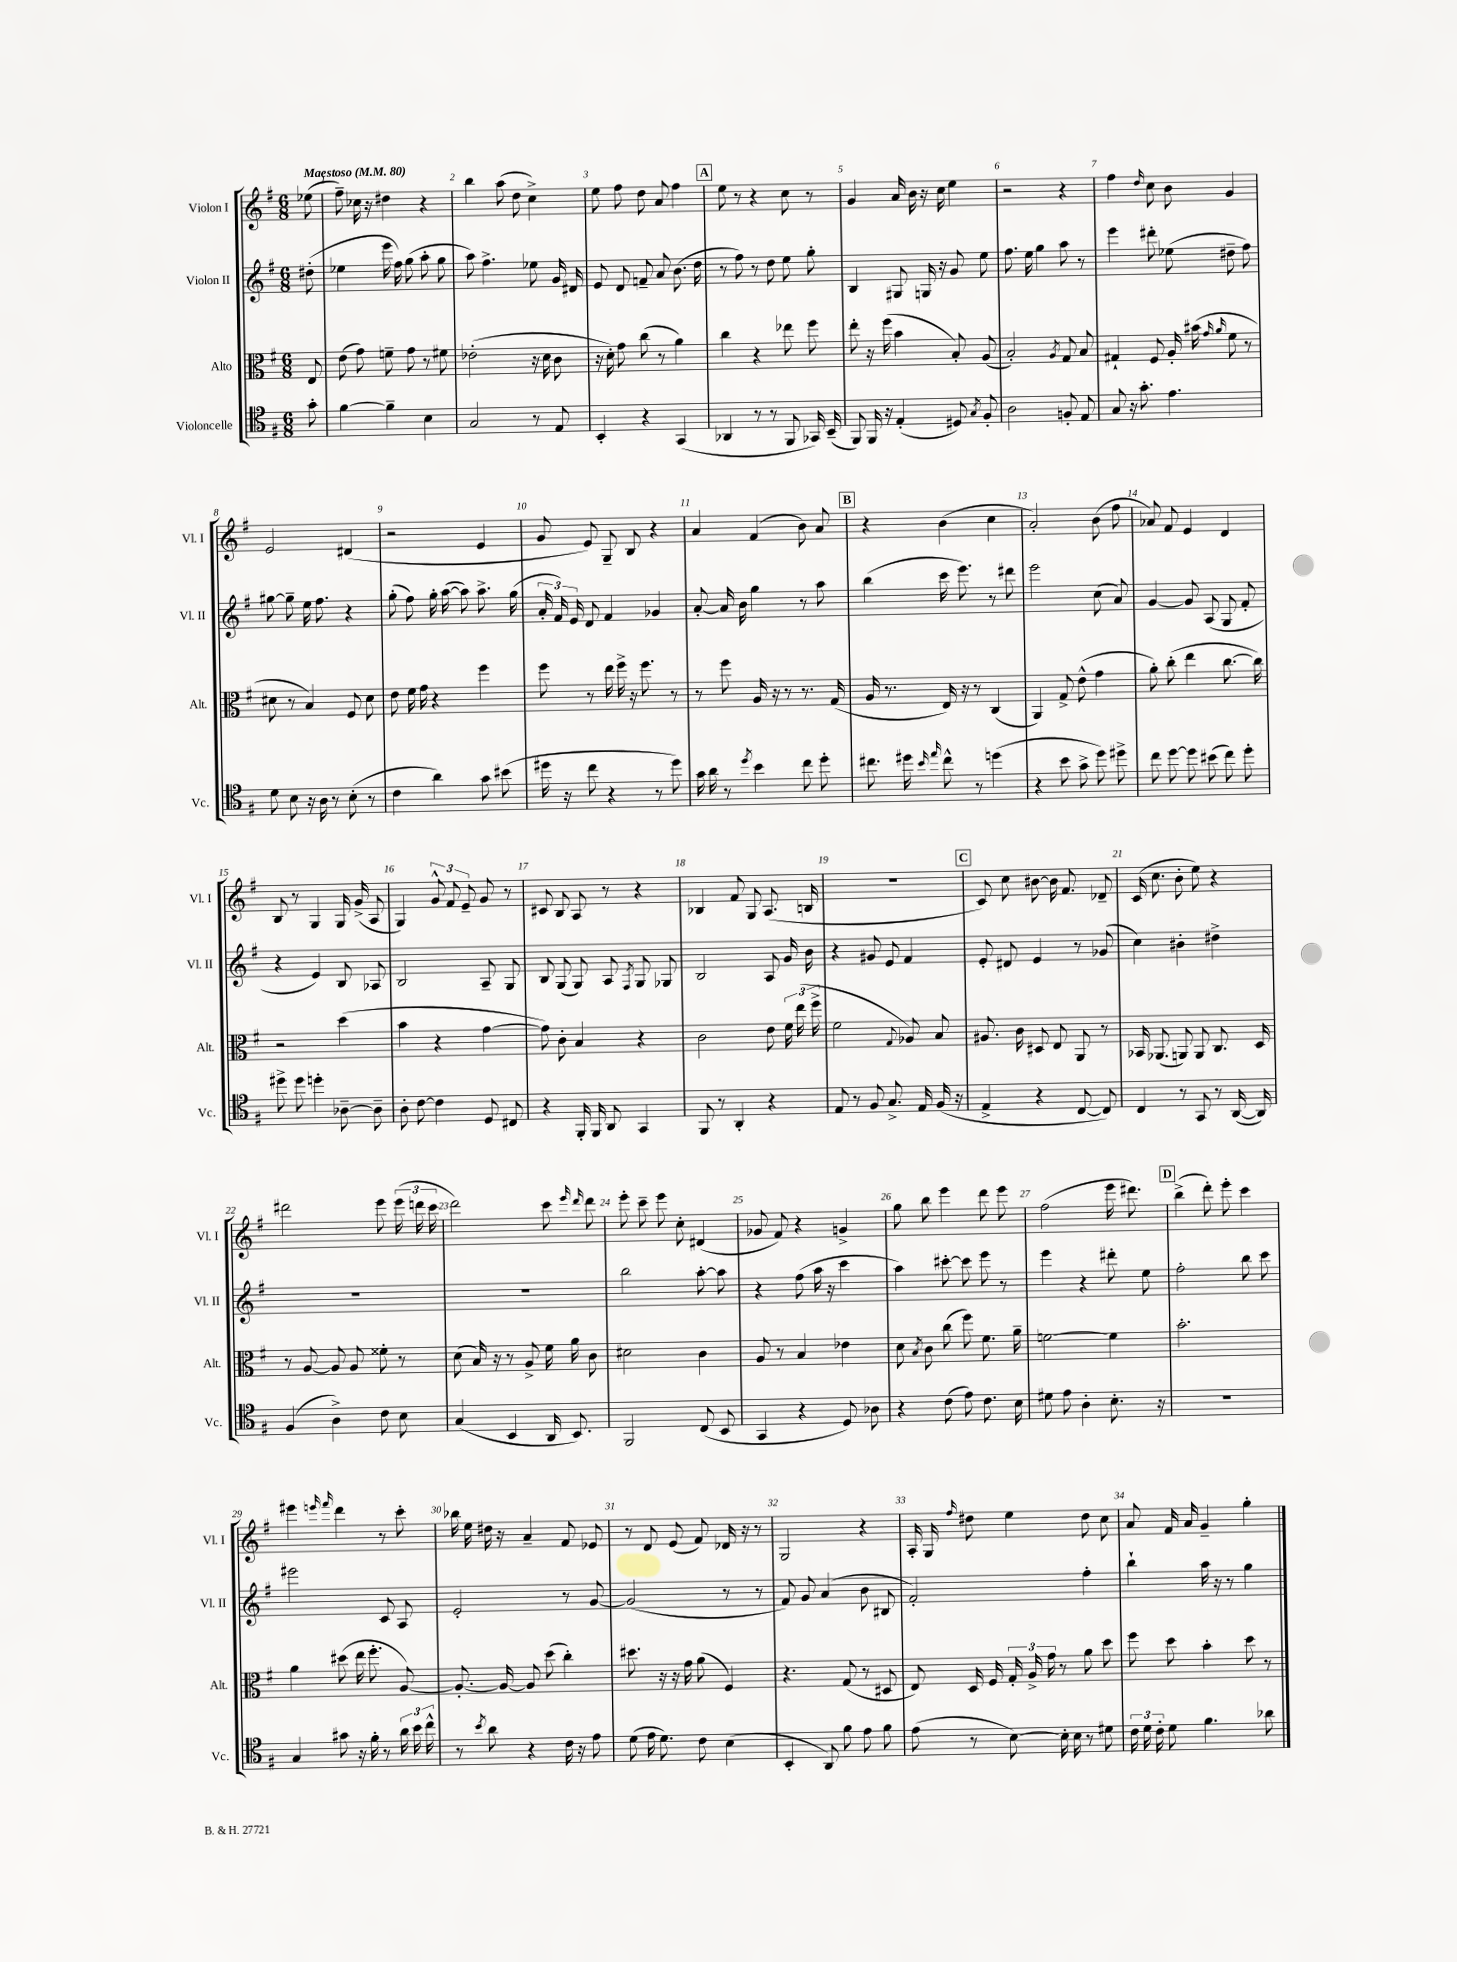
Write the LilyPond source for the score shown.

<<
\new StaffGroup <<
\new Staff = "s0" \with { instrumentName = "Violon I" shortInstrumentName = "Vl. I" } {
    \clef treble \key g \major \numericTimeSignature \time 6/8 \partial 8 \tempo "Maestoso" 4 = 80
    \autoBeamOff ees''8( |
    fis''8--) ces''16 r16 dis''4 r4 |
    b''4 a''8( d''8 c''4->) |
    e''8 fis''8 d''8 a'8 fis''4 |
    \mark \markup { \box "A" } e''8 r8 r4 c''8 r8 |
    g'4 a'16 b'16 r16 c''16 e''4 |
    r2 r4 |
    fis''4 \grace { d''16 } c''8 b'8 g'4 |
    e'2 dis'4( |
    r2 e'4 |
    g'8 e'8) g8-- b8 r4 |
    a'4 fis'4( b'8) a'8 |
    \mark \markup { \box "B" } r4 b'4( c''4 |
    a'2-.) b'8( fis''8 |
    aes'8) fis'8 e'4 d'4 |
    b8 r8 g4 g16 g'16->( a8 |
    g4) \tuplet 3/2 { g'8-^ fis'8 e'8-- } g'8 r8 |
    cis'8 b8 a8 r8 r4 |
    bes4 fis'8 g8 a8.( b16 |
    R2. |
    \mark \markup { \box "C" } c'8) c''8 bis'8~ bis'16 fis'8. des'8-- |
    c'16( c''8. b'8-. e''8) r4 |
    dis'''2 e'''8 \tuplet 3/2 { e'''16( d'''16 c'''16 } |
    d'''2) c'''8 \grace { e'''16 d'''16 } d'''8 |
    e'''8-. c'''8-- e'''8 c''8-. dis'4( |
    ges'8 fis'8) r4 g'4-> |
    g''8 b''8 e'''4 d'''8 e'''8 |
    fis''2( e'''16 dis'''8.) |
    \mark \markup { \box "D" } b''4->( d'''8-.) e'''8-. c'''4 |
    eis'''4 \grace { e'''16 fis'''16 } d'''4 r8 c'''8-. |
    bes''16 e''16 dis''16 r16 a'4-- fis'8 ees'8 |
    r8 d'8 e'8( fis'8) des'16 r16 r8 |
    g2 r4 |
    a16-. g16 \grace { fis''16 } dis''8 e''4 dis''8 c''8 |
    a'8 fis'16 a'16 g'4-- g''4-. \bar "|." |
}
\new Staff = "s1" \with { instrumentName = "Violon II" shortInstrumentName = "Vl. II" } {
    \clef treble \key g \major \numericTimeSignature \time 6/8 \partial 8
    \autoBeamOff dis''8-.( |
    ees''4 e'''16 fis''16) g''8( a''8-. g''8 |
    a''8) fis''4.-> ees''8 g'16 dis'16 |
    e'8 d'8 f'8-- a'8 b'8.( d''16 |
    \mark \markup { \box "A" } r8 fis''8) r8 d''8 e''8 g''8-. |
    b4 gis8 g16 r16 g'8 e''8 |
    fis''8. e''16 g''4 a''8 r8 |
    e'''4 dis'''8-. ees''8( dis''8-- fis''8) |
    gis''8~ gis''8-- e''16 fis''8. r4 |
    g''8-.( fis''8) g''16-. a''16~( a''8) a''8.-> g''16( |
    \tuplet 3/2 { a'16-. fis'16) e'16 } d'8 fis'4 ges'4 |
    a'8~-. a'16 b'16 g''4 r8 a''8 |
    \mark \markup { \box "B" } b''4( c'''16 e'''8.) r8 dis'''8 |
    e'''2 c''8( a'8) |
    g'4~ g'8 a8( g8 fis'8-. |
    r4 e'4) b8 aes8 |
    b2 a8-- g8 |
    b8 g8( g8) a8 \acciaccatura { fis8 } g8 ges8 |
    b2 a8 g'16 b'16 |
    r4 gis'8 e'8 fis'4 |
    \mark \markup { \box "C" } e'8-. dis'8 e'4 r8 ges'8( |
    c''4) bis'4-. dis''4-> |
    R2. |
    R2. |
    b''2 a''8~-. a''8 |
    r4 fis''8( a''16 r16 c'''4 |
    a''4) cis'''8~-. cis'''8 e'''8 r8 |
    e'''4 r4 dis'''8-. e''8 |
    \mark \markup { \box "D" } fis''2-. b''8 c'''8 |
    eis'''2 c'8 a8 |
    e'2-. r8 g'8~ |
    g'2( r8 r8 |
    fis'8) g'8 a'4( b'8 bis8 |
    fis'2-.) fis''4-. |
    b''4-! a''16 r16 r8 g''4 \bar "|." |
}
\new Staff = "s2" \with { instrumentName = "Alto" shortInstrumentName = "Alt." } {
    \clef alto \key g \major \numericTimeSignature \time 6/8 \partial 8
    \autoBeamOff e8 |
    e'8( g'8) f'8-- g'8 r8 fis'8 |
    ees'2-.( r16 d'16 c'8 |
    r16 d'16-.) g'8 c''8( r8 a'4) |
    \mark \markup { \box "A" } c''4 r4 ees''8 fis''8 |
    e''8-. r16 fis''16( b'4 b8-.) a8( |
    b2-.) \acciaccatura { a8 } g8 b8 |
    gis4-! fis8 a16-. bis'16( \grace { g'16 a'16 } fis'8 r8 |
    dis'8 r8 b4) fis8 dis'8 |
    e'8 fis'16 g'16 r4 fis''4 |
    fis''8 r8 e''16 fis''16-> r16 fis''8. r8 |
    r8 fis''8 a16 r16 r8 r8. g16( |
    \mark \markup { \box "B" } a16 r8. e16) r16 r8 c4( |
    a,4) g8-> e'8-^( g'4 |
    a'8-.) c''8-.( e''4 c''8.~ c''16) |
    r2 d''4( |
    b'4 r4 g'4~ |
    g'8) c'8-. b4 r4 |
    c'2 e'8 \tuplet 3/2 { fis'16 e''16( fis''16-> } |
    fis'2 \appoggiatura { g8 } aes8) b8 |
    \mark \markup { \box "C" } ais8. c'16 dis8 e8 a,8 r8 |
    bes,16 aes,8.( a,8) a,8 c8. d16 |
    r8 a8~ a8 a8 fisis'8-. r8 |
    d'8( b16) r16 r8 a8-> fis'16 a'16 c'8 |
    dis'2 c'4 |
    a8 r8 b4 ees'4 |
    d'8 \acciaccatura { b8 } c'8 c''8( fis''8) fis'8. a'16-- |
    f'2~ f'4 |
    \mark \markup { \box "D" } b'2.-. |
    a'4 dis''8( e''16 fis''8.-. a8~) |
    a8.~-. a16~ a8 d''8( c''4-.) |
    dis''8. r16 r16 g'16 a'8( fis4) |
    r4. g8( r8 dis8 |
    e8) d16 fis16 \tuplet 3/2 { g16-. a16-> g'16 } r8 a'8 d''8 |
    fis''8 d''8 b'4-. d''8 r8 \bar "|." |
}
\new Staff = "s3" \with { instrumentName = "Violoncelle" shortInstrumentName = "Vc." } {
    \clef tenor \key g \major \numericTimeSignature \time 6/8 \partial 8
    \autoBeamOff g'8-. |
    fis'4~ fis'4-- b4 |
    g2 r8 e8 |
    b,4-. r4 g,4( |
    \mark \markup { \box "A" } aes,4 r8 r8 fis,8 ges,16) b,16--( |
    fis,8) fis,16 r16 e4-.( dis8) \acciaccatura { g8 } fis8-. |
    a2 f8-. e8 |
    g8 r16 g'8.-. e'4. |
    d'8 b8 r16 a16 r8 b8-.( r8 |
    c'4 a'4) g'8 bis'8( |
    dis''16 r16 c''8 r4 r8 dis''8) |
    g'16 a'16 r8 \acciaccatura { d''8 } b'4 c''8 d''8-. |
    \mark \markup { \box "B" } cis''8. dis''16 \grace { b'16 e''16 } cis''8-^ r8 d''4( |
    r4 b'8 g'8-> d''8) dis''8-> |
    c''8 d''8~ d''8 bis'8( c''8) d''8-. |
    dis''8-> dis''8 d''4-. aes8~-- aes8-- |
    a8-. c'8~ c'4 d8 cis8 |
    r4 fis,16-. fis,16 a,8 g,4 |
    fis,8 r8 a,4-. r4 |
    e8 r8 fis8 g8.-> e16 fis16( r16 |
    \mark \markup { \box "C" } e4-> r4 c8~ c8) |
    c4 r8 g,8 r8 a,16~( a,16) |
    fis4( a4->) c'8 b8 |
    g4( b,4 a,16 b,8.) |
    fis,2 c8( b,8 |
    g,4 r4 d8) aes8 |
    r4 c'8( e'8) c'8. b16 |
    dis'8 e'8 a4-. b8.-. r16 |
    \mark \markup { \box "D" } R2. |
    g4 gis'8 r16 fis'16-. r8 \tuplet 3/2 { a'16 b'16 c''16-^ } |
    r8 \acciaccatura { b'8 } a'8 r4 c'16 r16 e'8 |
    d'8( e'16 d'8.) c'8 b4( |
    b,4-. a,8) fis'8 e'8 fis'8 |
    e'8( r8 b8~) b16-. b16 r8 dis'8 |
    \tuplet 3/2 { c'16 d'16 c'16-. } d'8 fis'4. aes'8 \bar "|." |
}
>>
>>
\layout { \context { \Score \override BarNumber.break-visibility = ##(#f #t #t) barNumberVisibility = #all-bar-numbers-visible } }
